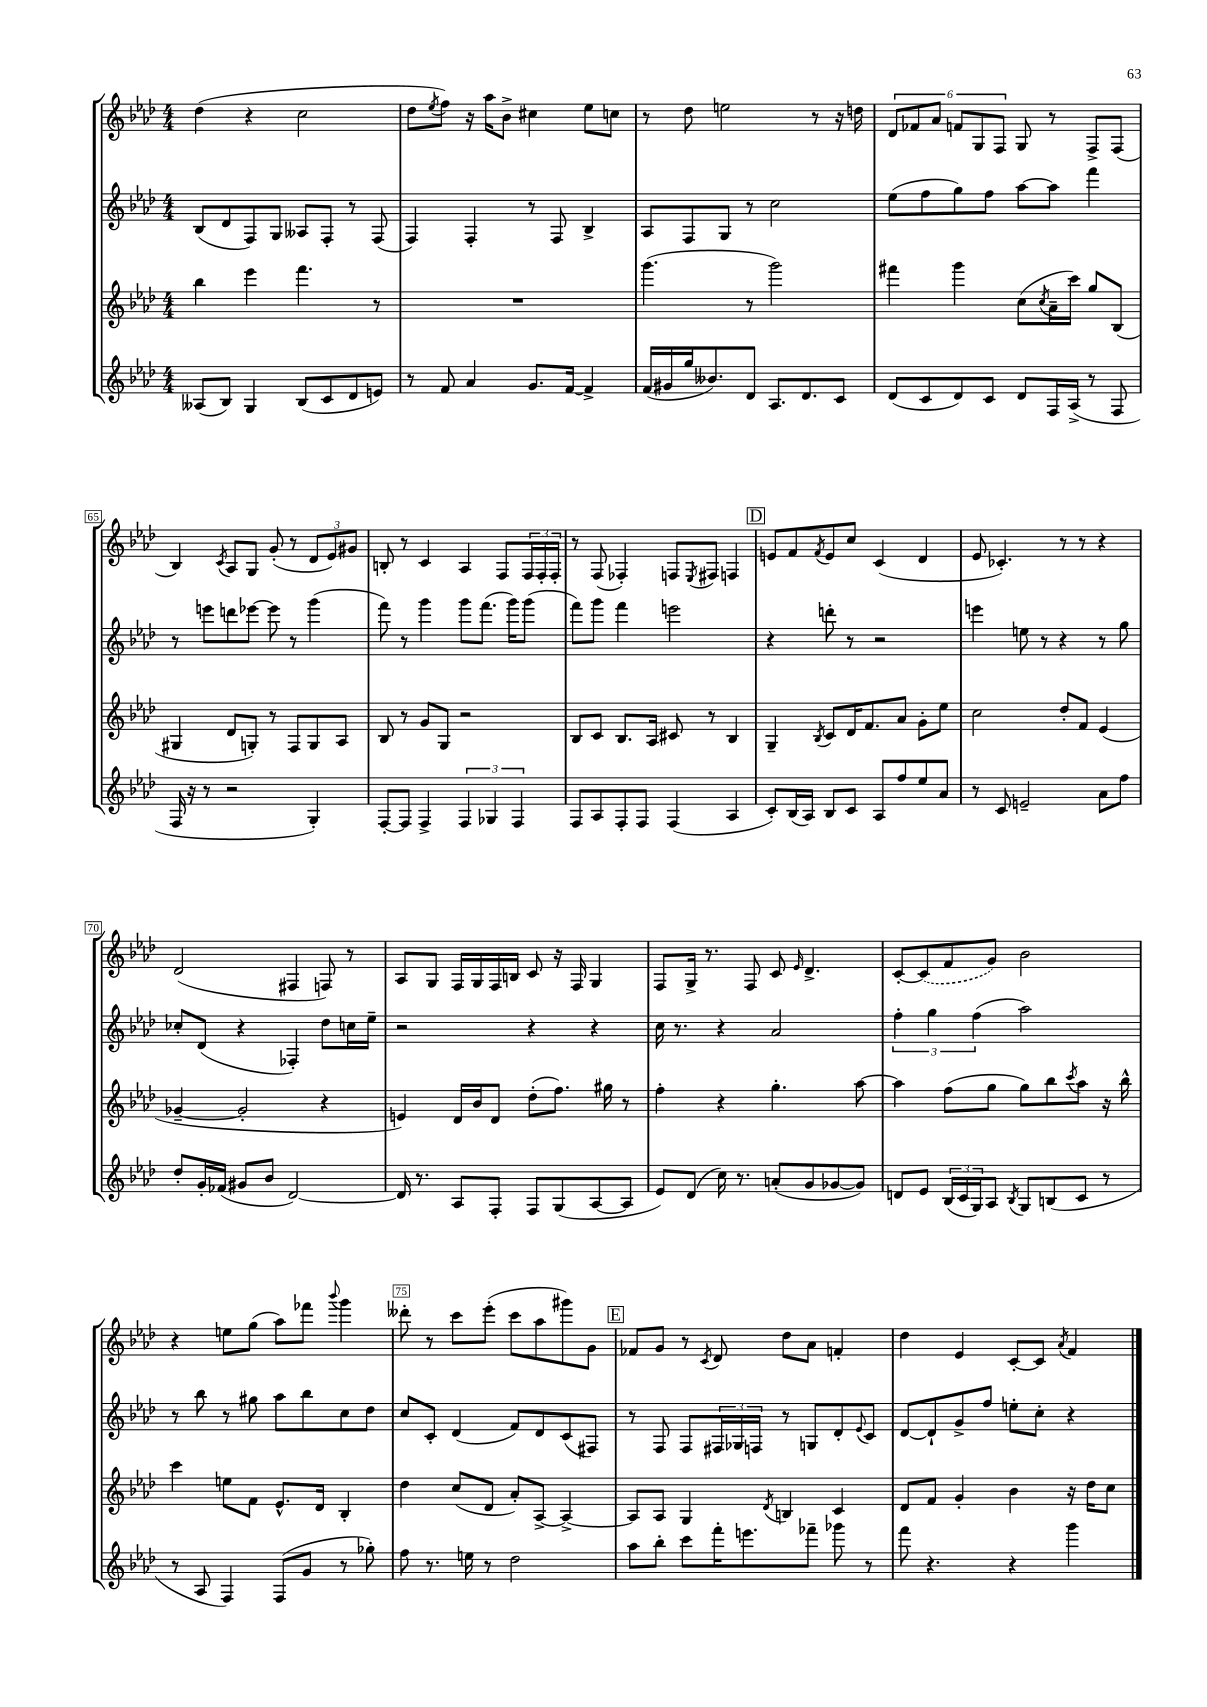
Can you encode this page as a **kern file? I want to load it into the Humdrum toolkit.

**kern	**kern	**kern	**kern
*staff4	*staff3	*staff2	*staff1
*clefG2	*clefG2	*clefG2	*clefG2
*k[b-e-a-d-]	*k[b-e-a-d-]	*k[b-e-a-d-]	*k[b-e-a-d-]
*M4/4	*M4/4	*M4/4	*M4/4
(8A--	4bb-	(8B-	(4dd-
8B-)	.	8d-	.
4G	4eee-	8F)	4r
.	.	8G	.
(8B-	4.fff	8A--	2cc
8c	.	8F'	.
8d-	.	8r	.
8e)	8r	(8F	.
=	=	=	=
8r	1r	4F)	8dd-
.	.	.	8qee-
8f	.	.	8ff)
4a-	.	4F'	16r
.	.	.	16aa-
.	.	.	8b-^
8.g	.	8r	4cc#
.	.	8F	.
[16f	.	.	.
4f^]	.	4B-^	8ee-
.	.	.	8cc
=	=	=	=
(16f	(4.ggg	8A-	8r
16g#	.	.	.
16gg	.	8F	8dd-
8.b--)	.	.	.
.	.	8G	2ee
8d-	8r	8r	.
8.A-	2ggg)	2cc	.
8.d-	.	.	.
.	.	.	8r
8c	.	.	16r
.	.	.	16dd
=	=	=	=
(8d-	4fff#	(8ee-	12d-
.	.	.	12f-
8c	.	8ff	.
.	.	.	12a-
8d-)	4ggg	8gg)	12f
.	.	.	12G
8c	.	8ff	.
.	.	.	12F
8d-	(8cc	[8aa-	8G
.	8qcc	.	.
16F	16a-~	8aa-]	8r
(16A-^	16ccc)	.	.
8r	8gg	4fff	8F^
8F	(8B-	.	(8F
=	=	=	=
16F	4G#	8r	4B-)
16r	.	.	.
8r	.	8eee	.
.	.	.	8qc
2r	8d-	8ddd	8A-
.	8G')	[8eee-	8G
.	8r	8eee-]	(8g'
.	8F	8r	8r
4G')	8G	(4ggg	12d-
.	.	.	12e-)
.	8A-	.	.
.	.	.	12g#
=	=	=	=
[8F'	8B-	8fff)	8B'
8F]	8r	8r	8r
4F^	8g	4ggg	4c
.	8G	.	.
6F	2r	8ggg	4A-
.	.	(8.fff	.
6G-	.	.	.
.	.	.	8F
.	.	16ggg)	.
6F	.	.	.
.	.	(8ggg	24F
.	.	.	24F'
.	.	.	24F'
=	=	=	=
8F	8B-	8fff)	8r
8A-	8c	8ggg	(8F
8F'	8.B-	4fff	4F-')
8F	.	.	.
.	16A-	.	.
(4F	8c#	2eee	8F
.	.	.	8qE-
.	8r	.	8F#
4A-	4B-	.	4F
=	=	=	=
8c')	4G~	4r	8e
(16B-	.	.	8f
16A-)	.	.	.
.	8qB-	.	8qf
8B-	8c	8ddd'	8e
8c	16d-	8r	8cc
.	8.f	.	.
8A-	.	2r	(4c
8ff	8a-	.	.
8ee-	8g'	.	4d-
8a-	8ee-	.	.
=	=	=	=
8r	2cc	4eee	8e-
8c	.	.	4.c-')
2e~	.	8ee	.
.	.	8r	.
.	8dd-'	4r	8r
.	8f	.	8r
8a-	(4e-	8r	4r
8ff	.	8gg	.
=	=	=	=
8dd-'	[4g-~	8cc-'	(2d-
16g'	.	(8d-	.
(16f-	.	.	.
8g#	2g-']	4r	.
8b-	.	.	.
[2d-)	.	4F-')	4F#
.	4r	8dd-	8F)
.	.	16cc	8r
.	.	16ee-~	.
=	=	=	=
16d-]	4e)	2r	8A-
8.r	.	.	.
.	.	.	8G
8A-	16d-	.	16F
.	16b-	.	16G
8F'	8d-	.	16F
.	.	.	16B
8F	(8dd-'	4r	8c
(8G	8.ff)	.	16r
.	.	.	16F
[8A-	.	4r	4G
.	16gg#	.	.
8A-]	8r	.	.
=	=	=	=
8e-)	4ff'	16cc	8F
.	.	8.r	.
(8d-	.	.	16G^
.	.	.	8.r
16cc)	4r	4r	.
8.r	.	.	.
.	.	.	8F
(8a'	4.gg'	2a-	8c
.	.	.	16qqe-
8g	.	.	4.d-^
[8g-	.	.	.
8g-])	[8aa-	.	.
=	=	=	=
8d	4aa-]	6ff'	[8c'
8e-	.	.	(8c]
.	.	6gg	.
(24B-	(8ff	.	8f
24c	.	.	.
24G)	.	(6ff	.
8A-	8gg	.	8g)
8qB-	.	.	.
8G	8gg)	2aa-)	2b-
(8B	8bb-	.	.
.	8qccc	.	.
8c	8aa-	.	.
8r	16r	.	.
.	16bb-^^	.	.
=	=	=	=
8r	4ccc	8r	4r
8A-	.	8bb-	.
4F)	8ee	8r	8ee
.	8f	8gg#	(8gg
(8F	8.e-^^	8aa-	8aa-)
8g	.	8bb-	8fff-
.	16d-	.	.
.	.	.	8qqbbb-
8r	4B-'	8cc	4ggg
8gg-')	.	8dd-	.
=	=	=	=
8ff	4dd-	8cc	8ddd--'
8.r	.	8c'	8r
.	(8cc	(4d-	8ccc
16ee	.	.	.
8r	8d-	.	(8eee-'
2dd-	8a-')	8f)	8ccc
.	[8A-^	8d-	8aa-
.	4A-^_	(8c	8ggg#)
.	.	8F#)	8g
=	=	=	=
8aa-	8A-]	8r	8f-
8bb-'	8A-	8F	8g
8ccc	4G	8F	8r
.	.	.	8qc
16fff'	.	24F#	8d-
.	.	24G-	.
8.eee	.	.	.
.	.	24F	.
.	8qd-	.	.
.	4B	8r	8dd-
8fff-~	.	8G	8a-
8ggg-	4c	8d-'	4f'
.	.	8qqe-	.
8r	.	8c	.
=	=	=	=
8fff	8d-	[8d-	4dd-
4.r	8f	8d-`]	.
.	4g'	8g^	4e-
.	.	8ff	.
4r	4b-	8ee'	[8c'
.	.	8cc'	8c]
.	.	.	8qa-
4ggg	16r	4r	4f
.	16dd-	.	.
.	8cc	.	.
==	==	==	==
*-	*-	*-	*-
